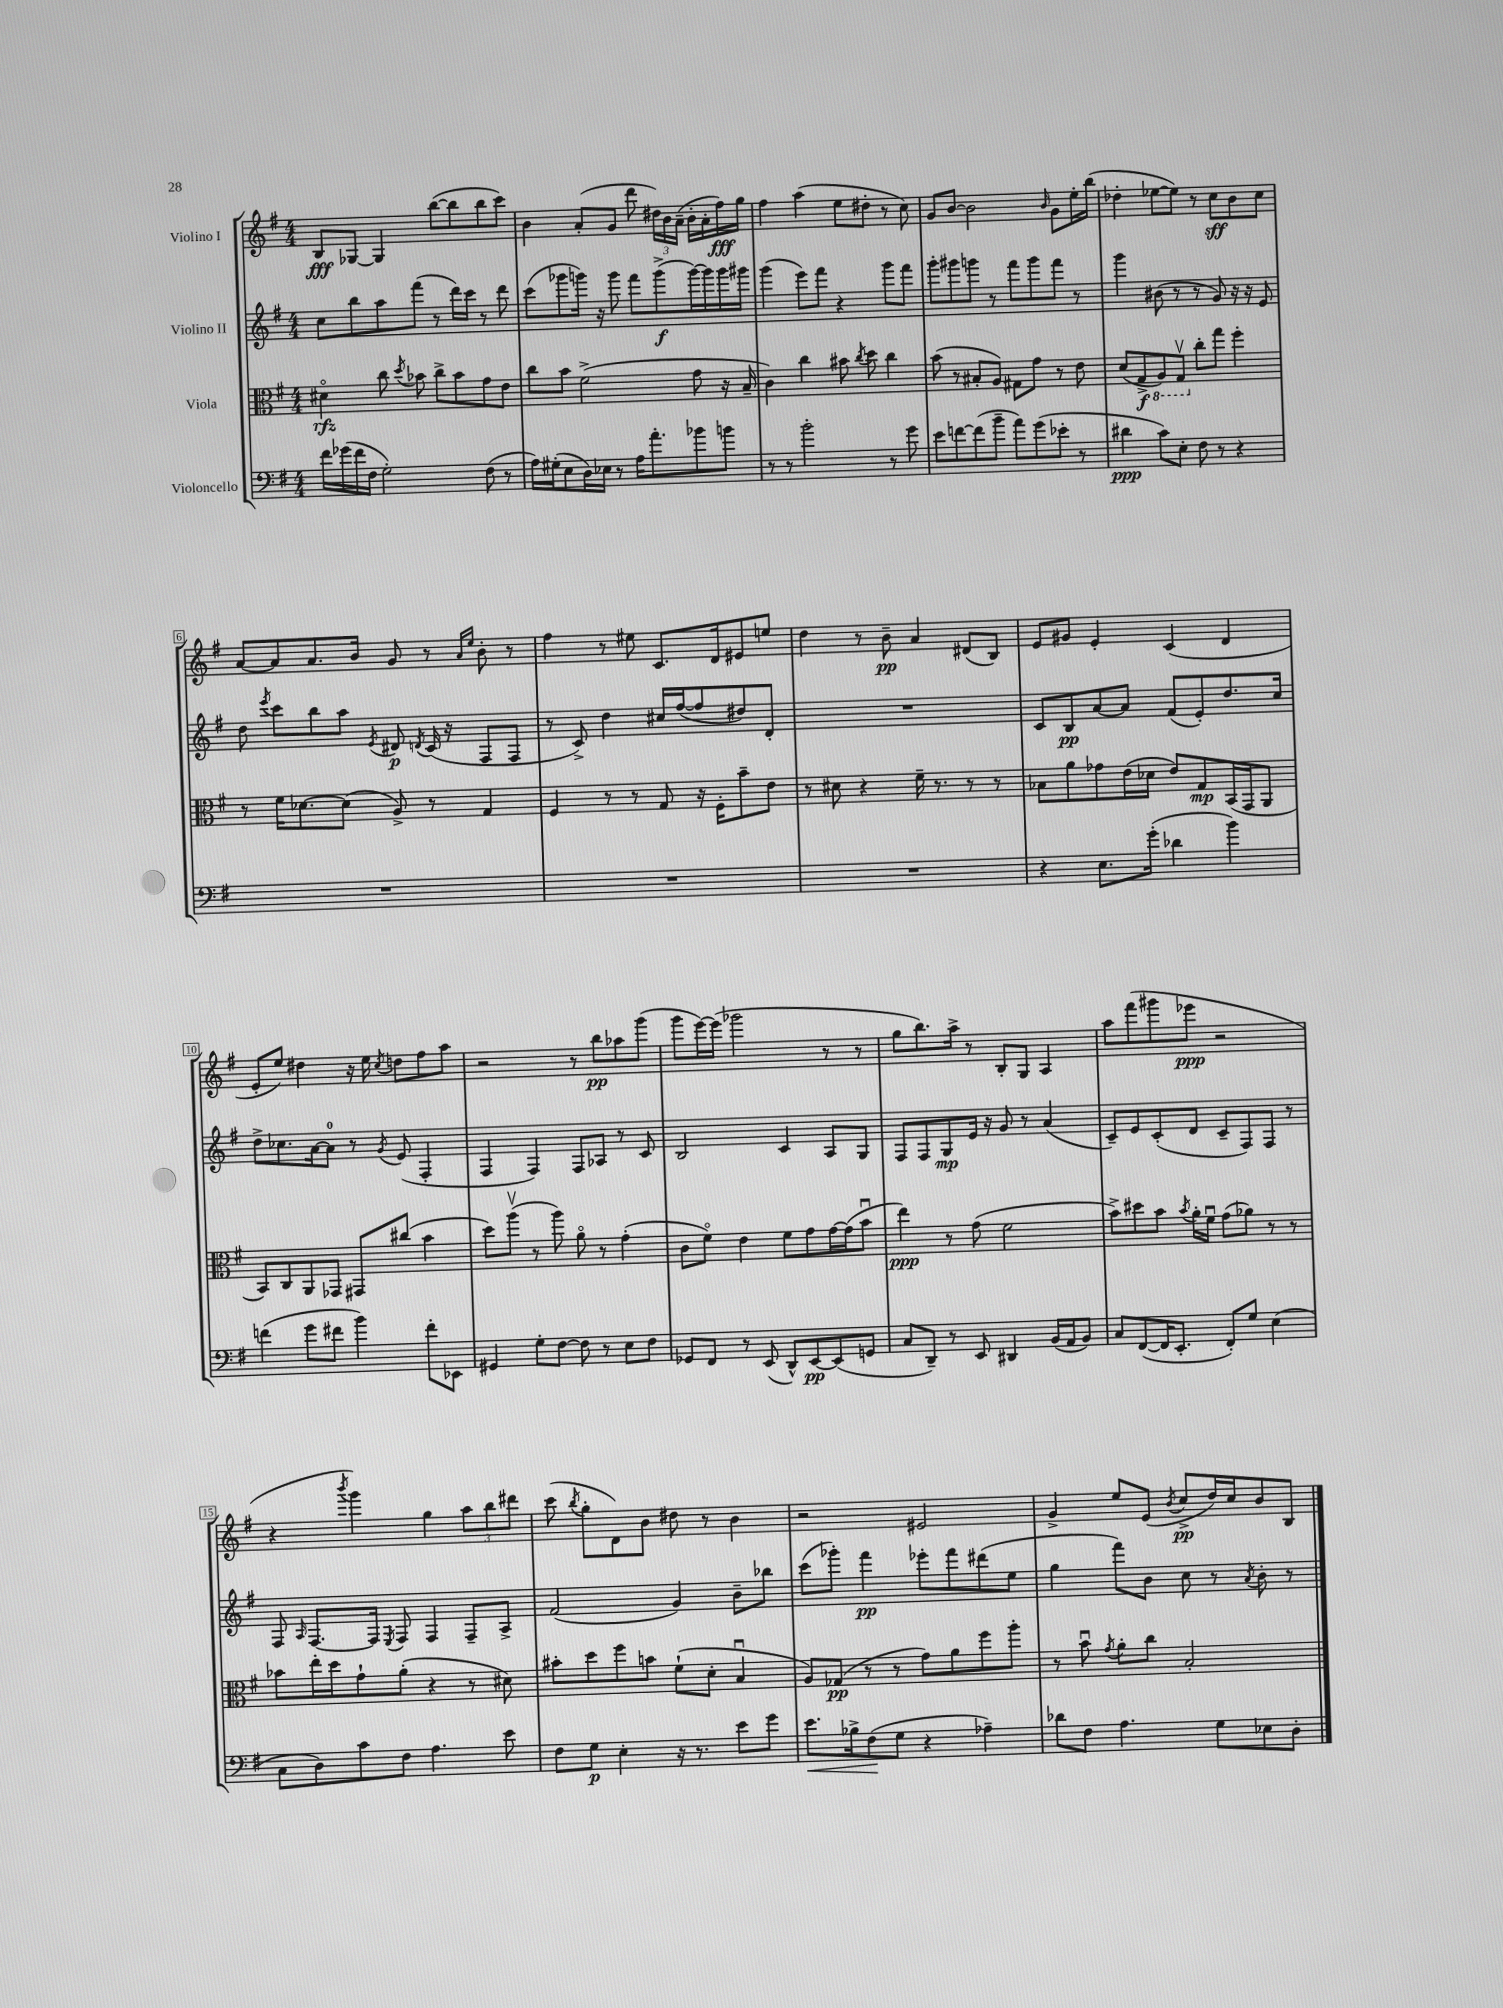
<<
\new StaffGroup <<
\new Staff = "s0" \with { instrumentName = "Violino I" } {
    \clef treble \key g \major \numericTimeSignature \time 4/4
    \autoBeamOff b8[\fff ges8]~ ges4 b''8[~( b''8 b''8 c'''8]) |
    b'4 a'8[-.( g'8] d'''8 \tuplet 3/2 { dis''16[) b'16 a'16]--( } b'16[-. a'16-. fis''16\fff) g''16] |
    fis''4 a''4( e''8[ dis''8]-. r8 c''8) |
    g'8[ b'8]~ b'2 \grace { b'16 } g'8[ e''16-. b''16]( |
    des''4-. ees''8[~ ees''8]) r8 c''8[\sff b'8 c''8] |
    a'8[~ a'8 a'8. b'16] g'8 r8 \grace { a'16[ e''16] } b'8-. r8 |
    fis''4 r8 eis''8 c'8.[ d'16 eis'8 e''8] |
    d''4 r8 b'8--\pp a'4 dis'8[( b8]) |
    e'8[ gis'8] e'4-. c'4( d'4 |
    e'8[-. e''8]) dis''4 r16 e''16 \acciaccatura { c''8 } d''8[ fis''8 a''8] |
    r2 r8 b''8[\pp aes''8 g'''8]( |
    g'''8[ e'''16~) e'''16]( ges'''2 r8 r8 |
    g''8[ b''8.) a''16]-> r8 b8[-. g8] a4 |
    a''8[ fis'''8( gis'''8 ees'''8]\ppp r2 |
    r4 \acciaccatura { b'''8 } g'''4) g''4 \tuplet 3/2 { a''8[ b''8 dis'''8] } |
    c'''8( \acciaccatura { b''8 } g''8[-. d'8) b'8] dis''8 r8 b'4 |
    r2 eis'2 |
    g'4-> e''8[ e'8]( \acciaccatura { b'8 } c''8[->\pp d''16) c''16 b'8 b8] \bar "|." |
}
\new Staff = "s1" \with { instrumentName = "Violino II" } {
    \clef treble \key g \major \numericTimeSignature \time 4/4
    \autoBeamOff c''8[ b''8 a''8 fis'''8]( r8 d'''16[) c'''16] r8 d'''8 |
    c'''8[( ges'''8 g'''16]) r16 g'''8 fis'''8[ g'''8->\f( g'''16~) g'''16 g'''16 gis'''16] |
    g'''4( e'''8[) fis'''8] r4 g'''8[ fis'''8] |
    g'''8[-. gis'''8 g'''8] r8 fis'''8[ g'''8 fis'''8] r8 |
    g'''4 bis'8( r8 r8 g'8) r16 r16 e'8 |
    d''8 \acciaccatura { e'''8 } c'''8[ b''8 a''8] \acciaccatura { e'8 } dis'8\p \acciaccatura { d'8 } c'16( r16 fis8[ fis8] |
    r8 c'8->) d''4 cis''16[ fis''16~( fis''8 dis''8) d'8]-. |
    R1 |
    c'8[ b8\pp a'8~ a'8] fis'8[( e'8-.) d''8. c''16] |
    d''8[-> ces''8. a'16~ a'8]-0 r8 \acciaccatura { g'8 } e'8( fis4-. |
    fis4 fis4) fis8[ aes8] r8 c'8 |
    b2 c'4 a8[ g8] |
    fis8[ fis8 g8\mp e'16] r16 g'8 r8 a'4( |
    c'8[--) e'8 c'8-.( d'8] c'8[-- fis8) fis8] r8 |
    fis8 \grace { a16 } fis8.[~ fis16] \acciaccatura { e8 } fis8 fis4 fis8[-- a8]-> |
    fis'2( g'4) b'8[-- bes''8] |
    c'''8[( ges'''8]-.) fis'''4\pp ees'''8[-. fis'''8 dis'''8( e''8] |
    g''4 fis'''8[) b'8] c''8 r8 \acciaccatura { a'8 } b'8-. r8 \bar "|." |
}
\new Staff = "s2" \with { instrumentName = "Viola" } {
    \clef alto \key g \major \numericTimeSignature \time 4/4
    \autoBeamOff dis'4\flageolet\rfz c''8 \acciaccatura { d''8 } bes'8 c''8[-> bes'8 g'8 e'8] |
    c''8[ b'8] fis'2->( g'8 r16 b16-- |
    c'4) c''4 bis'8 \acciaccatura { c''8 } d''8 c''4 |
    b'8( r8 bis8[-. a8]) gis8[ g'8] r8 e'8 |
    d'8[( g8->\f \ottava #-1 a,8) g,8]\upbow \ottava #0 c''8[-. g''8] fis''4-. |
    r8 fis'16[ des'8.~ des'8]( a8->) r8 g4 |
    fis4 r8 r8 g8 r16 fis16[-. b'8-- e'8] |
    r8 dis'8 r4 fis'16-- r8. r8 r8 |
    bes8[ a'8 ges'8 e'16( des'16] e'8[) g8\mp b,16( g,16 a,8] |
    b,8[) c8 a,8 ges,8] gis,8[ cis''8]( b'4 |
    d''8[) a''8]\upbow( r8 a''8) a'8\flageolet r8 g'4-.( |
    c'8[ fis'8]\flageolet) e'4 fis'8[ g'8 g'16~ g'16( b'8]\downbow |
    e''4\ppp) r8 g'8( fis'2 |
    b'8[->) dis''8 b'8] \acciaccatura { b'8 } a'16[-. fis'16]\downbow g'8[( aes'8]) r8 r8 |
    bes'8[ e''16-. d''16 g'8-! a'8]-.( r4 r8 dis'8) |
    bis'8[-. d''8 fis''8 b'8] fis'8[-!( d'8]-. b4\downbow |
    a8[) ges8]\pp( r8 r8 g'8[) a'8 fis''8 a''8]-. |
    r8 b'8\downbow \acciaccatura { g'8 } a'8[-. c''8] b2-. \bar "|." |
}
\new Staff = "s3" \with { instrumentName = "Violoncello" } {
    \clef bass \key g \major \numericTimeSignature \time 4/4
    \autoBeamOff fis'16[ ges'16( fis'16 fis16] g2-.) fis8( r8 |
    a16[) gis16-.( e8 d16) ees16] r8 a16[ a'8.-. bes'8 b'8] |
    r8 r8 b'2-. r8 g'8 |
    e'8[ f'8~ f'8( b'8]-- a'8[) g'8( ees'8]-. r8 |
    dis'4\ppp c'8[) e8]-. fis8 r8 r4 |
    R1 |
    R1 |
    R1 |
    r4 e8.[ g'16]-.( des'4 b'4) |
    f'4( g'8[ fis'8] b'4) fis'8[-. ees,8] |
    gis,4 g8[-. fis8]~ fis8 r8 e8[ fis8] |
    ges,8[ fis,8] r8 e,8( d,8[-^) e,8~\pp e,8( g,8] |
    c8[ d,8]--) r8 e,8 dis,4 b,16[( a,16 b,8]) |
    c8[ fis,8~( fis,16 e,8.]-. fis,8[-.) g8] e4( |
    c8[ d8) c'8 fis8] a4. e'8 |
    fis8[ g8]\p e4-. r16 r8. e'8[ g'8] |
    e'8.[\< bes16-> fis8\!( g8] r4 aes4--) |
    des'8[ fis8] a4. g8[ ees8 d8]-. \bar "|." |
}
>>
>>
\layout { \context { \Score \override BarNumber.stencil = #(make-stencil-boxer 0.1 0.3 ly:text-interface::print) } }
